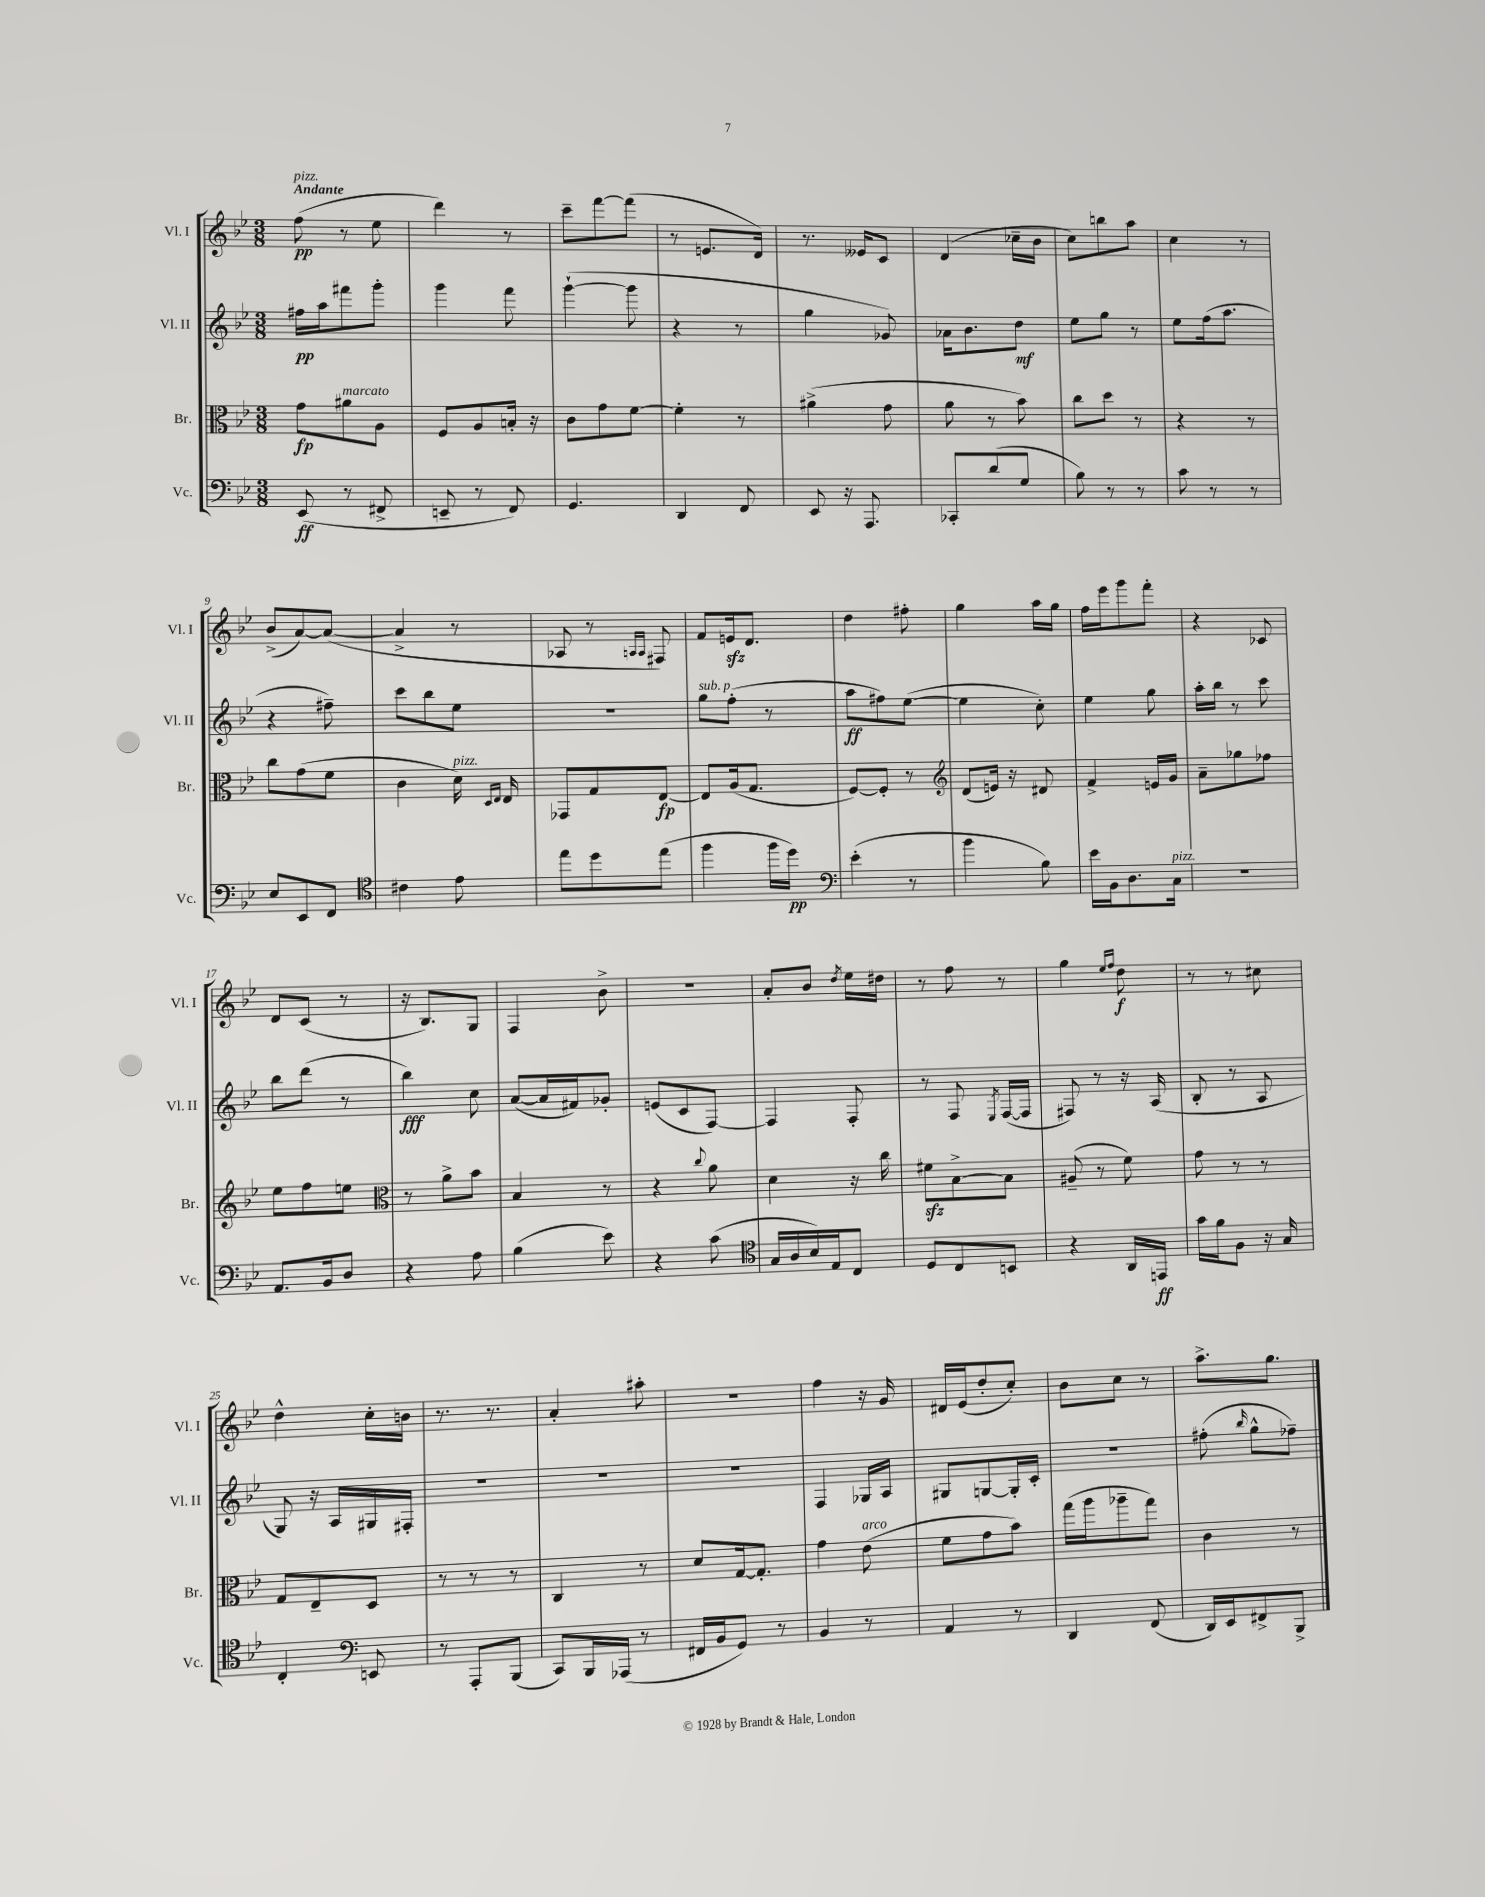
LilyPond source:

<<
\new StaffGroup <<
\new Staff = "s0" \with { instrumentName = "Vl. I" shortInstrumentName = "Vl. I" } {
    \clef treble \key bes \major \numericTimeSignature \time 3/8 \tempo "Andante"
    \autoBeamOff f''8\pp^\markup { \italic "pizz." }( r8 ees''8 |
    d'''4) r8 |
    c'''8[-- f'''8~ f'''8]( |
    r8 e'8.[ d'16]) |
    r8. eeses'16[ c'8] |
    d'4( ces''16[-- bes'16] |
    c''8[) b''8 a''8] |
    c''4 r8 |
    bes'8[->( a'8~) a'8]~( |
    a'4-> r8 |
    aes8 r8 \grace { a16[ a16] } fis8) |
    f'8[ e'16\sfz d'8.] |
    d''4 fis''8-. |
    g''4 a''16[ g''16] |
    f''16[ ees'''16 g'''8 f'''8]-. |
    r4 ces'8 |
    d'8[ c'8]( r8 |
    r16 bes8.[) g8] |
    f4 bes'8-> |
    R4. |
    a'8[-. bes'8] \acciaccatura { d''8 } ees''16[ dis''16] |
    r8 f''8 r8 |
    g''4 \grace { ees''16[ f''16] } d''8\f |
    r8 r8 cis''8 |
    d''4-^ c''16[-. b'16] |
    r8. r8. |
    a'4-. ais''8-. |
    R4. |
    f''4 r16 g'16 |
    dis'16[ ees'16( d''8-. c''8]-.) |
    bes'8[ c''8] r8 |
    a''8.[-> g''8.] \bar "|." |
}
\new Staff = "s1" \with { instrumentName = "Vl. II" shortInstrumentName = "Vl. II" } {
    \clef treble \key bes \major \numericTimeSignature \time 3/8
    \autoBeamOff fis''16[\pp a''16 fis'''8 g'''8]-. |
    g'''4 f'''8 |
    g'''4~-!( g'''8 |
    r4 r8 |
    g''4 ges'8) |
    aes'16[ bes'8. d''8]\mf |
    ees''8[ g''8] r8 |
    ees''8[ f''16( a''8.] |
    r4 fis''8--) |
    c'''8[ bes''8 ees''8] |
    R4. |
    g''8[^\markup { \italic "sub. p" } f''8]-.( r8 |
    a''8[\ff fis''8) ees''8]~( |
    ees''4 c''8-.) |
    ees''4 g''8 |
    a''16[-. bes''16] r8 c'''8 |
    bes''8[ d'''8]( r8 |
    bes''4\fff) c''8 |
    a'8[~( a'16 fis'16) ges'8]-. |
    e'8[( c'8 f8]~) |
    f4 f8-. |
    r8 f8 \acciaccatura { ees8 } f16[~( f16] |
    fis8) r8 r16 a16( |
    bes8-. r8 a8 |
    g8) r16 a16[ gis16 fis16]-. |
    R4. |
    R4. |
    R4. |
    f4 ges16[ a16] |
    gis8[ g8~ g16-. c'16]-. |
    R4. |
    fis''8-.( \grace { bes''16 } g''8[-^ fes''8]--) \bar "|." |
}
\new Staff = "s2" \with { instrumentName = "Br." shortInstrumentName = "Br." } {
    \clef alto \key bes \major \numericTimeSignature \time 3/8
    \autoBeamOff g'8[\fp ais'8^\markup { \italic "marcato" } a8] |
    f8[ a8 b16]-. r16 |
    c'8[ g'8 f'8]~ |
    f'4-. r8 |
    ais'4->( g'8 |
    a'8 r8 bes'8) |
    c''8[ d''8] r8 |
    r4 r8 |
    c''8[ g'8( f'8] |
    c'4 d'16^\markup { \italic "pizz." }) \grace { d16[ ees16] } ees16 |
    ges,8[ g8 ees8]~\fp |
    ees8[ a16( g8.] |
    f8[~) f8]-. r8 |
    \clef treble d'8[( e'16]) r16 dis'8 |
    f'4-> e'16[ g'16] |
    a'8[-- ges''8 fes''8] |
    ees''8[ f''8 e''8] |
    \clef alto r8 a'8[-> bes'8] |
    bes4 r8 |
    r4 \appoggiatura { c''8 } a'8 |
    d'4 r16 c''16 |
    fis'8[\sfz bes8~-> bes8] |
    ais8--( r8 f'8) |
    g'8 r8 r8 |
    g8[ ees8-- d8] |
    r8 r8 r8 |
    c4 r8 |
    d'8[ g16~ g8.]-. |
    g'4 ees'8^\markup { \italic "arco" }( |
    f'8[ g'8 bes'8]) |
    g''16[( a''16 aes''8-- g''8]) |
    c'4 r8 \bar "|." |
}
\new Staff = "s3" \with { instrumentName = "Vc." shortInstrumentName = "Vc." } {
    \clef bass \key bes \major \numericTimeSignature \time 3/8
    \autoBeamOff ees,8\ff( r8 fis,8-> |
    e,8-- r8 f,8) |
    g,4. |
    d,4 f,8 |
    ees,8 r16 a,,8. |
    ces,8[-. d'8( g8] |
    bes8) r8 r8 |
    c'8 r8 r8 |
    ees8[ ees,8 f,8] |
    \clef tenor cis'4 ees'8 |
    ees''8[ d''8 ees''8]( |
    f''4 f''16[ d''16]\pp) |
    \clef bass ees'4-.( r8 |
    bes'4 bes8) |
    ees'16[ bes,16 d8. c16]^\markup { \italic "pizz." } |
    R4. |
    a,8.[ bes,16 d8] |
    r4 a8 |
    bes4( ees'8) |
    r4 c'8( |
    \clef tenor g16[ a16 bes16) ees16 c8] |
    d8[ c8 b,8] |
    r4 a,16[ e,16]\ff |
    g'16[ f'16 f8] r16 g16 |
    c4-. \clef bass e,8 |
    r8 a,,8[-. bes,,8]( |
    c,8[) bes,,16 aes,,16]( r8 |
    fis,16[ bes,16 g,8]) r8 |
    bes,4 r8 |
    a,4 r8 |
    d,4 f,8( |
    d,16[) ees,16 fis,8-> bes,,8]-> \bar "|." |
}
>>
>>
